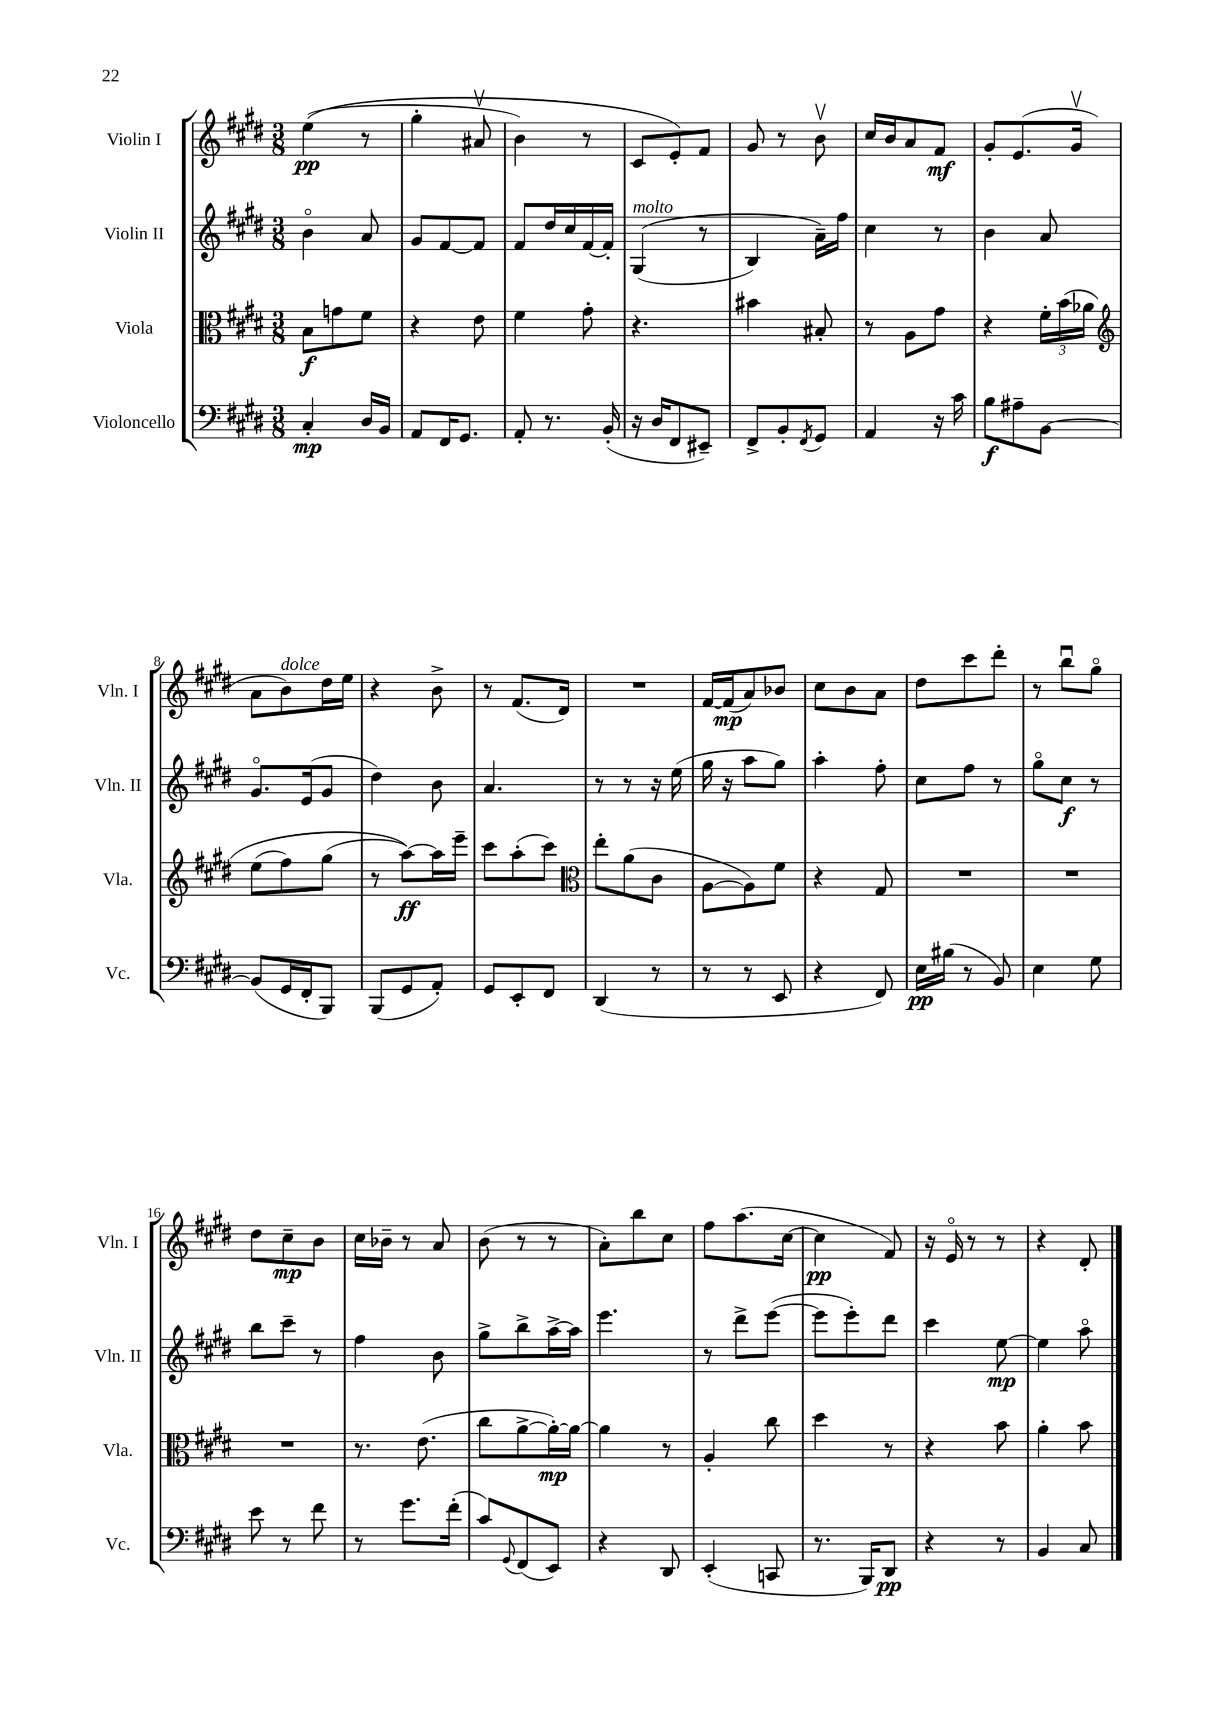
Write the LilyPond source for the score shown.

<<
\new StaffGroup <<
\new Staff = "s0" \with { instrumentName = "Violin I" shortInstrumentName = "Vln. I" } {
    \clef treble \key e \major \numericTimeSignature \time 3/8
    e''4\pp(\( r8 |
    gis''4-. ais'8\upbow |
    b'4) r8 |
    cis'8 e'8-.\) fis'8 |
    gis'8 r8 b'8\upbow |
    cis''16 b'16 a'8 fis'8\mf |
    gis'8-. e'8.( gis'16\upbow |
    a'8 b'8^\markup { \italic "dolce" }) dis''16 e''16 |
    r4 b'8-> |
    r8 fis'8.( dis'16) |
    R4. |
    fis'16~ fis'16\mp( a'8) bes'8 |
    cis''8 b'8 a'8 |
    dis''8 cis'''8 dis'''8-. |
    r8 b''8\downbow gis''8\flageolet |
    dis''8 cis''8--\mp b'8 |
    cis''16 bes'16-- r8 a'8 |
    b'8( r8 r8 |
    a'8-.) b''8 cis''8 |
    fis''8 a''8.( cis''16~ |
    cis''4\pp fis'8) |
    r16 e'16\flageolet r8 r8 |
    r4 dis'8-. \bar "|." |
}
\new Staff = "s1" \with { instrumentName = "Violin II" shortInstrumentName = "Vln. II" } {
    \clef treble \key e \major \numericTimeSignature \time 3/8
    b'4\flageolet a'8 |
    gis'8 fis'8~ fis'8 |
    fis'8 dis''16 cis''16 fis'16~ fis'16-. |
    gis4^\markup { \italic "molto" }(\( r8 |
    b4) a'16--\) fis''16 |
    cis''4 r8 |
    b'4 a'8 |
    gis'8.\flageolet e'16( gis'8 |
    dis''4) b'8 |
    a'4. |
    r8 r8 r16 e''16( |
    gis''16 r16 a''8 gis''8) |
    a''4-. fis''8-. |
    cis''8 fis''8 r8 |
    gis''8\flageolet cis''8\f r8 |
    b''8 cis'''8-- r8 |
    fis''4 b'8 |
    gis''8-> b''8-> a''16~-> a''16 |
    e'''4. |
    r8 dis'''8-> e'''8~( |
    e'''8 e'''8-.) dis'''8 |
    cis'''4 e''8~\mp |
    e''4 a''8\flageolet \bar "|." |
}
\new Staff = "s2" \with { instrumentName = "Viola" shortInstrumentName = "Vla." } {
    \clef alto \key e \major \numericTimeSignature \time 3/8
    b8\f g'8 fis'8 |
    r4 e'8 |
    fis'4 gis'8-. |
    r4. |
    bis'4 bis8-. |
    r8 a8 gis'8 |
    r4 \tuplet 3/2 { fis'16-. b'16\( aes'16 } |
    \clef treble e''8( fis''8) gis''8( |
    r8 a''8~\ff)\) a''16 e'''16-- |
    cis'''8 a''8-.( cis'''8) |
    \clef alto e''8-. a'8( cis'8 |
    a8~ a8) fis'8 |
    r4 gis8 |
    R4. |
    R4. |
    R4. |
    r8. e'8.( |
    cis''8 a'8~-> a'16~-.\mp) a'16~ |
    a'4 r8 |
    a4-. cis''8 |
    dis''4 r8 |
    r4 b'8 |
    a'4-. b'8 \bar "|." |
}
\new Staff = "s3" \with { instrumentName = "Violoncello" shortInstrumentName = "Vc." } {
    \clef bass \key e \major \numericTimeSignature \time 3/8
    cis4-.\mp dis16 b,16 |
    a,8 fis,16 gis,8. |
    a,8-. r8. b,16-.( |
    r16 dis16 fis,8 eis,8--) |
    fis,8-> b,8-. \acciaccatura { fis,8 } gis,8 |
    a,4 r16 cis'16 |
    b8\f ais8-- b,8~ |
    b,8( gis,16 fis,16-. b,,8) |
    b,,8( gis,8 a,8-.) |
    gis,8 e,8-. fis,8 |
    dis,4( r8 |
    r8 r8 e,8 |
    r4 fis,8) |
    e16\pp bis16( r8 b,8) |
    e4 gis8 |
    e'8 r8 fis'8 |
    r8 gis'8. fis'16-.( |
    cis'8) \appoggiatura { gis,8 } fis,8( e,8) |
    r4 dis,8 |
    e,4-.( c,8 |
    r8. b,,16) dis,8\pp |
    r4 r8 |
    b,4 cis8 \bar "|." |
}
>>
>>
